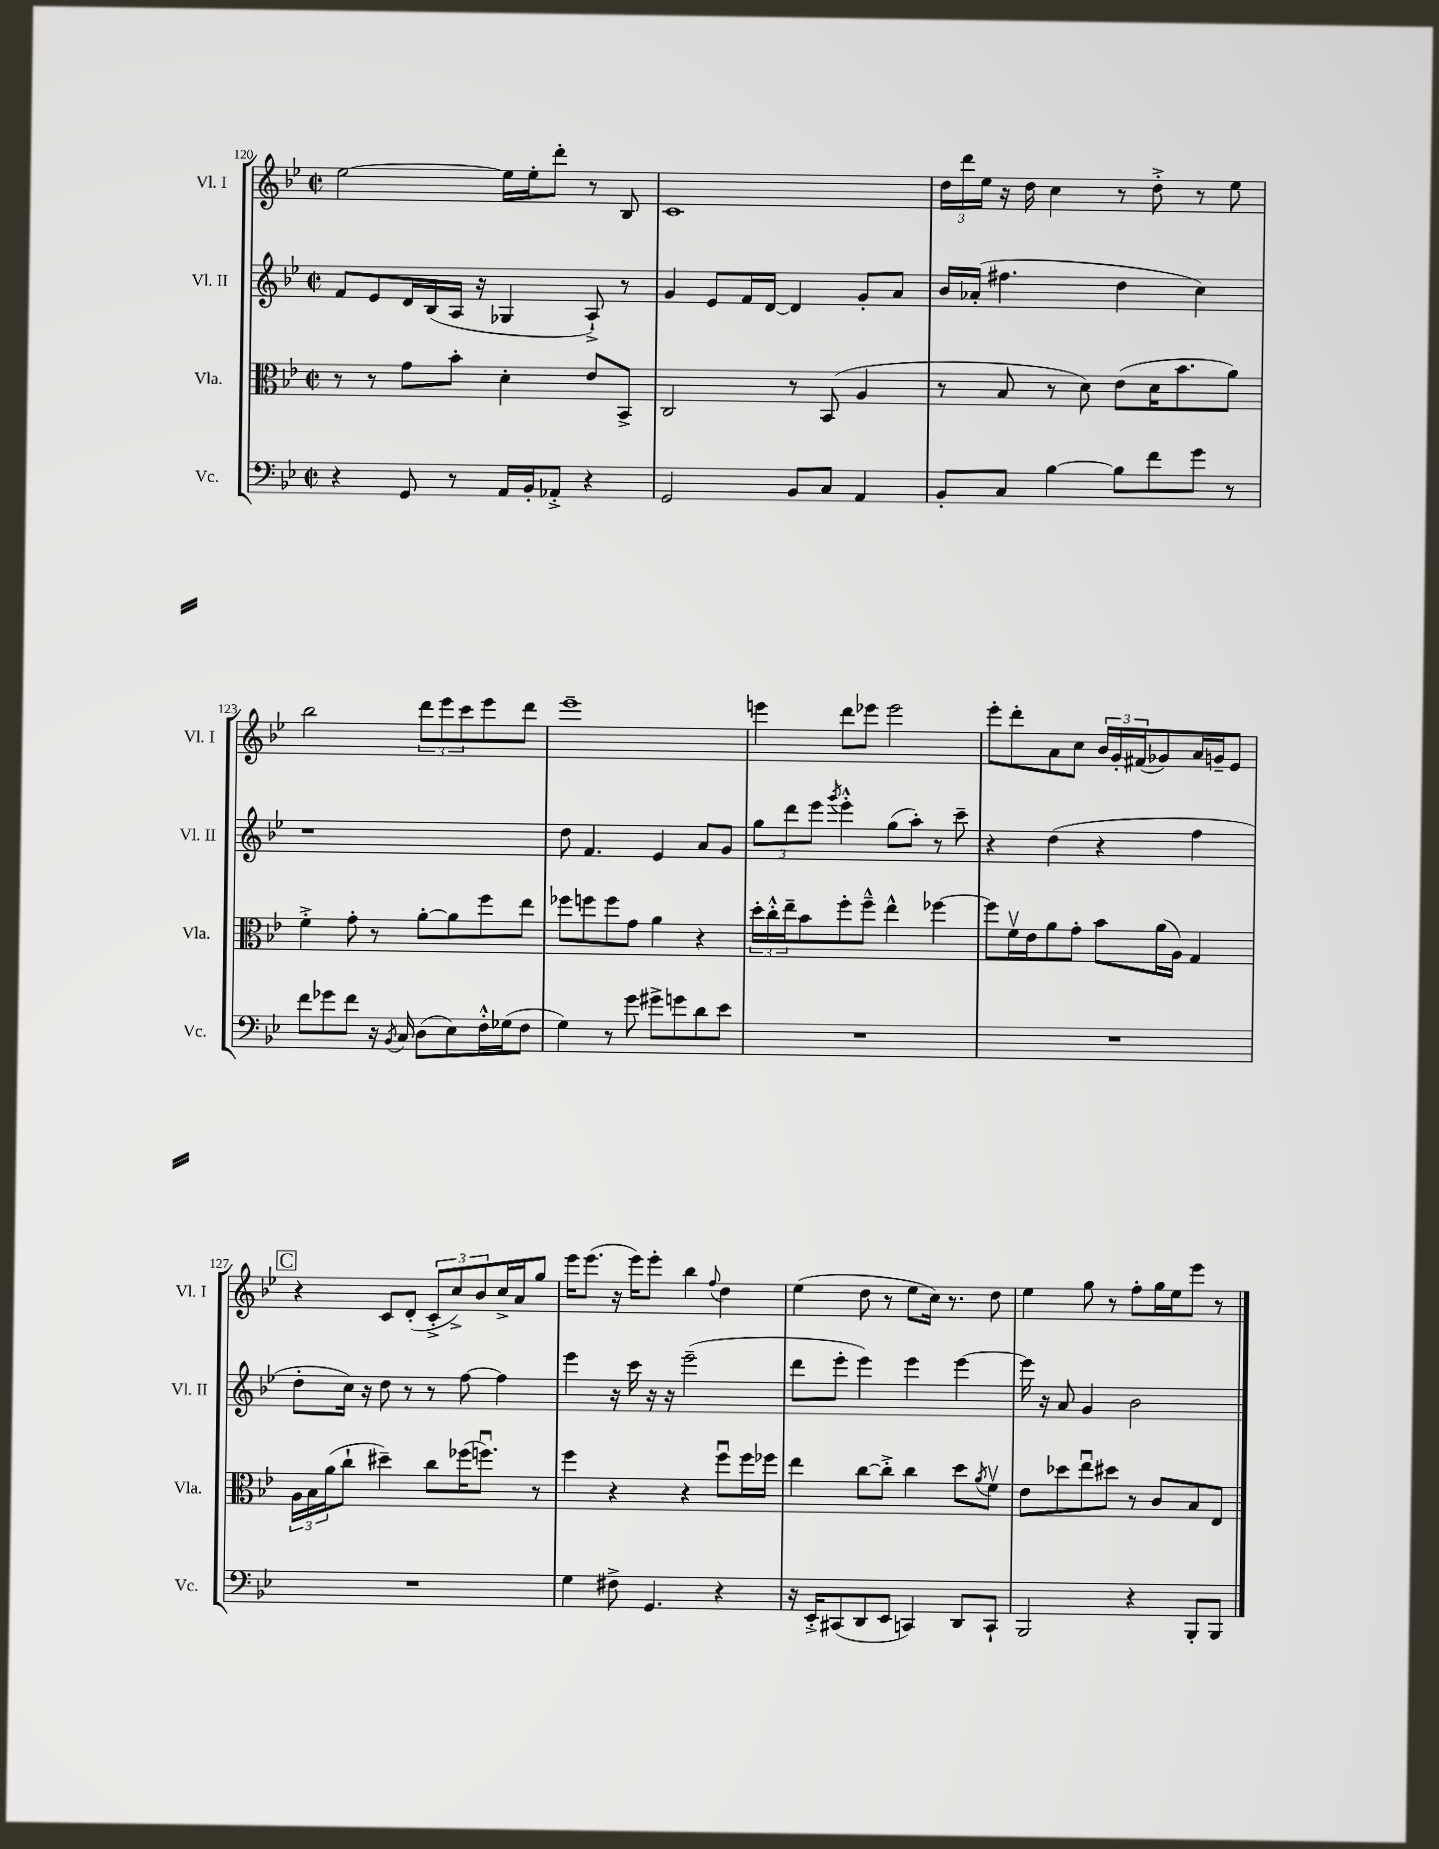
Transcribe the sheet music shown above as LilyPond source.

<<
\new StaffGroup <<
\new Staff = "s0" \with { instrumentName = "Vl. I" shortInstrumentName = "Vl. I" } {
    \clef treble \key bes \major \defaultTimeSignature \time 2/2
    ees''2~ ees''16 ees''16-. d'''8-. r8 bes8 |
    c'1 |
    \tuplet 3/2 { d''16 d'''16 ees''16 } r16 d''16 c''4 r8 d''8-.-> r8 ees''8 |
    bes''2 \tuplet 3/2 { d'''8 ees'''8 c'''8 } ees'''8 d'''8 |
    ees'''1-- |
    e'''4 d'''8 ees'''8 ees'''2 |
    ees'''8-. d'''8-. a'8 c''8 \tuplet 3/2 { bes'16 g'16-. fis'16( } ges'8) a'16 g'16-- ees'8 |
    \mark \markup { \box "C" } r4 c'8 d'8-.( \tuplet 3/2 { c'8-.-> c''8->) bes'8 } c''16-> a'16 g''8 |
    ees'''16 ees'''8.( r16 ees'''16) ees'''8-. bes''4 \appoggiatura { f''8 } d''4 |
    ees''4( d''8 r8 ees''8 c''16) r8. d''8 |
    ees''4 g''8 r8 f''8-. g''16 ees''16 ees'''8 r8 \bar "|." |
}
\new Staff = "s1" \with { instrumentName = "Vl. II" shortInstrumentName = "Vl. II" } {
    \clef treble \key bes \major \defaultTimeSignature \time 2/2
    f'8 ees'8 d'16 bes16( a16 r16 ges4 a8-!->) r8 |
    g'4 ees'8 f'16 d'16~ d'4 g'8-. a'8 |
    bes'16 aes'16-.( fis''4. d''4 c''4) |
    r1 |
    d''8 f'4. ees'4 a'8 g'8 |
    \tuplet 3/2 { g''8 d'''8 ees'''8 } \acciaccatura { g'''8 } ees'''4-.-^ g''8( a''8-.) r8 c'''8-- |
    r4 d''4( r4 f''4 |
    \mark \markup { \box "C" } d''8-. c''16) r16 d''8 r8 r8 f''8~ f''4 |
    ees'''4 r16 c'''16 r16 r16 ees'''2--( |
    d'''8 ees'''8-. ees'''4) ees'''4 ees'''4~ |
    ees'''16 r16 a'8 g'4 bes'2 \bar "|." |
}
\new Staff = "s2" \with { instrumentName = "Vla." shortInstrumentName = "Vla." } {
    \clef alto \key bes \major \defaultTimeSignature \time 2/2
    r8 r8 g'8 bes'8-. d'4-. ees'8 bes,8-> |
    c2 r8 bes,8( a4 |
    r8 bes8 r8 d'8) ees'8( d'16 bes'8. a'8) |
    f'4-.-> g'8-. r8 a'8~-. a'8 f''8 ees''8 |
    fes''8 f''8 f''8 g'8 a'4 r4 |
    \tuplet 3/2 { d''16-. c''16-.-^ ees''16-- } bes'8 f''8-. f''8---^ ees''4-^ fes''4~ |
    fes''8 f'16\upbow ees'16 a'8 g'8-. bes'8 a'16( a16) g4 |
    \mark \markup { \box "C" } \tuplet 3/2 { a16 bes16 a'16( } c''8-! dis''4--) c''8 fes''16( f''8.\downbow) r8 |
    f''4 r4 r4 f''8\downbow f''16 fes''16 |
    ees''4 c''8~ c''8-.-> c''4 d''8 \acciaccatura { a'8 } f'8\upbow |
    ees'8 des''8 ees''8\downbow dis''8 r8 c'8 bes8 ees8 \bar "|." |
}
\new Staff = "s3" \with { instrumentName = "Vc." shortInstrumentName = "Vc." } {
    \clef bass \key bes \major \defaultTimeSignature \time 2/2
    r4 g,8 r8 a,16 bes,16-. aes,8-.-> r4 |
    g,2 bes,8 c8 a,4 |
    bes,8-. c8 bes4~ bes8 f'8 g'8 r8 |
    f'8 ges'8 f'8 r16 \acciaccatura { bes,8 } c16 d8( ees8) f16-.-^ ges16( f8 |
    g4) r8 g'8 gis'8-> g'8 d'8 ees'8 |
    R1 |
    R1 |
    \mark \markup { \box "C" } R1 |
    g4 fis8-> g,4. r4 |
    r16 ees,16-.-> cis,8( d,8 ees,8 c,4) d,8 c,8-! |
    bes,,2 r4 bes,,8-. bes,,8 \bar "|." |
}
>>
>>
\layout { \context { \Score currentBarNumber = #120 } }
